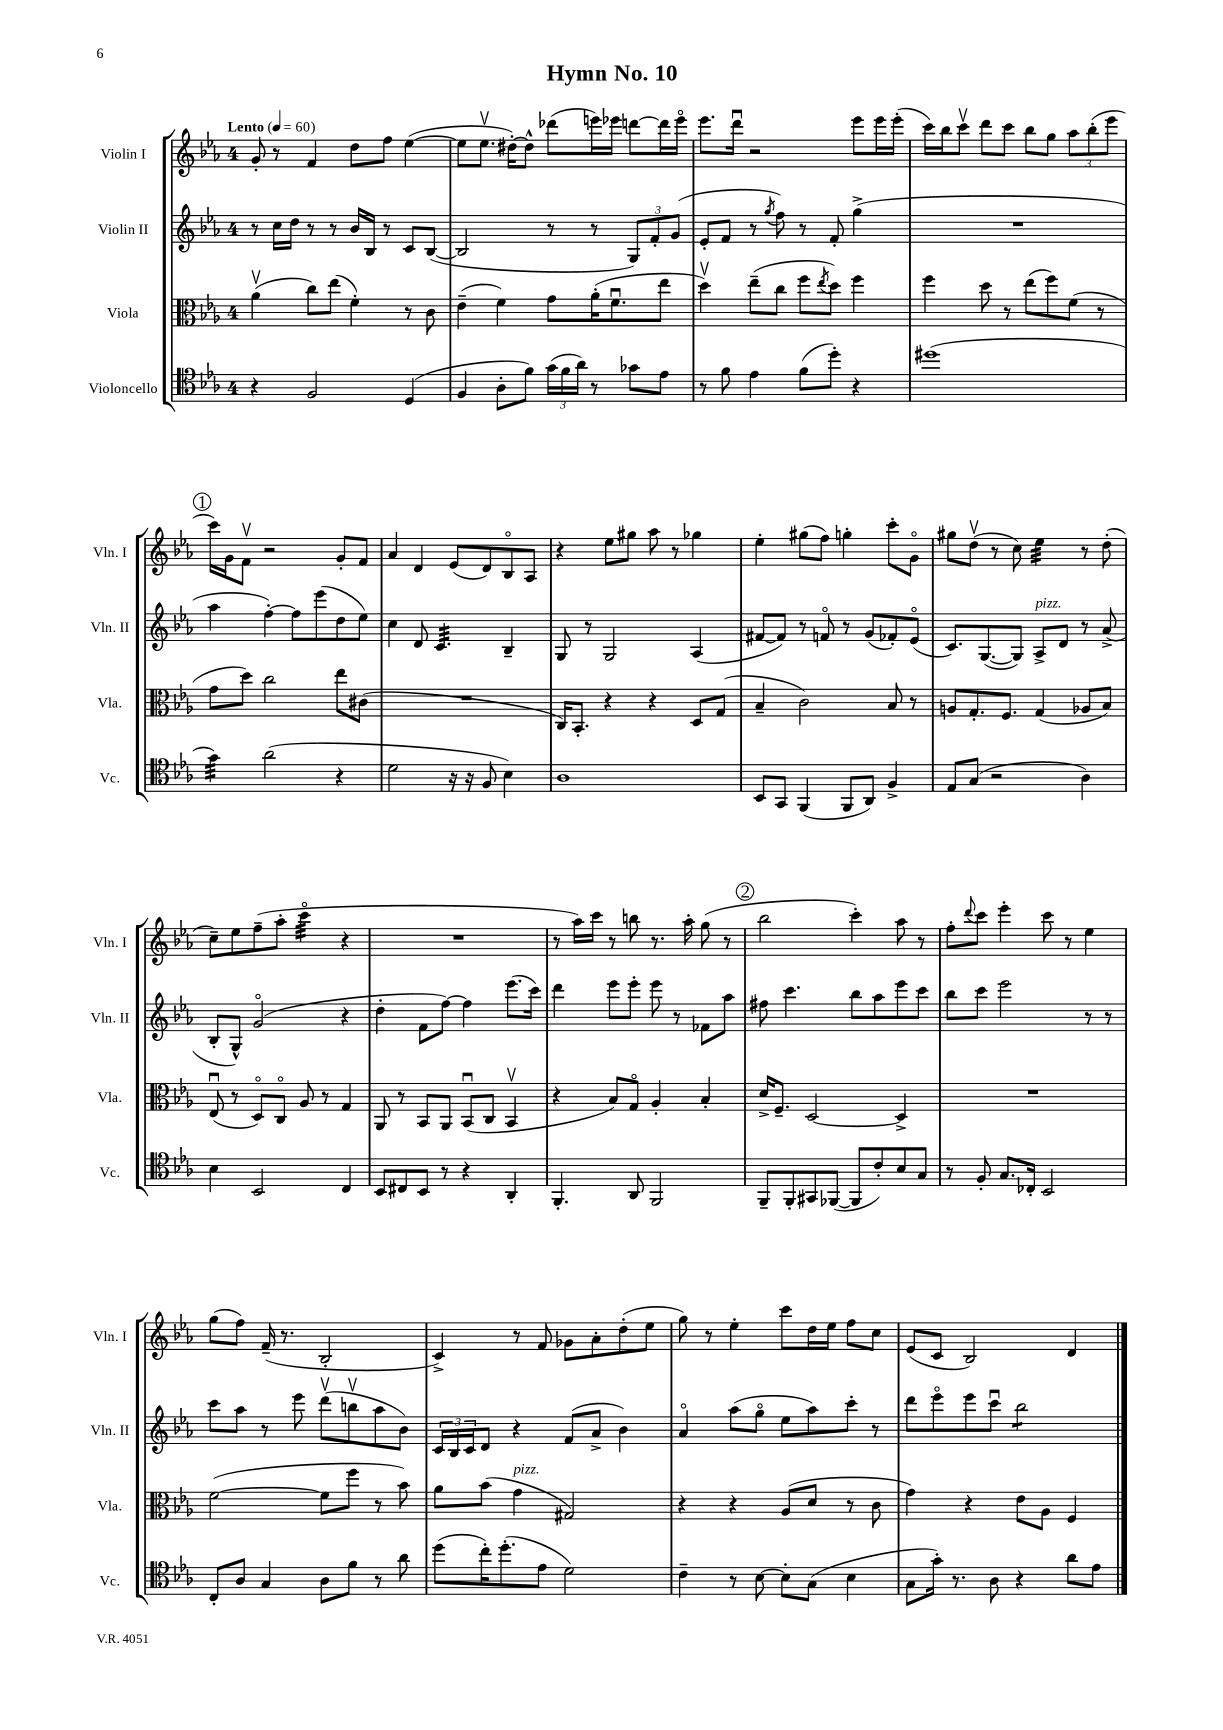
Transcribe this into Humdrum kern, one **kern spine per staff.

**kern	**kern	**kern	**kern
*staff4	*staff3	*staff2	*staff1
*clefC4	*clefC3	*clefG2	*clefG2
*k[b-e-a-]	*k[b-e-a-]	*k[b-e-a-]	*k[b-e-a-]
*M4/4	*M4/4	*M4/4	*M4/4
*MM60	*MM60	*MM60	*MM60
4r	(4a-v	8r	8g'
.	.	16cc	8r
.	.	16dd	.
2F	8cc)	8r	4f
.	(8ee-	8r	.
.	4f')	16b-	8dd
.	.	16B-	.
.	.	8r	8ff
(4D	8r	8c	([4ee-
.	8c	([8B-	.
=	=	=	=
4F	(4e-~	2B-]	8ee-]
.	.	.	8.ee-v
8A-'	4f)	.	.
.	.	.	[16dd#')
8f)	.	.	8dd#^^]
(24g	8g	8r	(8ddd-
24f	.	.	.
24a-)	.	.	.
8r	(16a-'	8r	16eee)
.	8.fu	.	16eee-
8g-	.	12G)	[8ddd
.	.	12f'	.
8e-	8ee-	.	16ddd]
.	.	(12g	.
.	.	.	16eee-o
=	=	=	=
8r	4ddv)	8e-'	8.eee-
8f	.	8f	.
.	.	.	16dddu
4e-	(8ee-~	8r	2r
.	.	8qgg	.
.	8cc	8ff)	.
(8f	8ff	8r	.
.	8qee-	.	.
8dd')	8dd)	8f'	.
4r	4ff	(4gg^	8eee-
.	.	.	16eee-
.	.	.	(16eee-'
=	=	=	=
(1dd#	4ff	1r	16ccc)
.	.	.	16bb-
.	.	.	8cccv
.	8dd	.	8ddd
.	8r	.	8ccc
.	(8ee-	.	8bb-
.	8ff)	.	8gg
.	(8f	.	12aa-
.	.	.	(12bb-'
.	8r	.	.
.	.	.	12eee-
=	=	=	=
4g)	8g	4aa-	16ccc)
.	.	.	16g
.	8dd)	.	8fv
(2a-	2cc	[4ff')	2r
.	.	8ff]	.
.	.	(8eee-	.
4r	8ee-	8dd	8g'
.	(8c#	8ee-)	8f
=	=	=	=
2d	1r	4cc	4a-
.	.	8d	4d
.	.	4.c	.
16r	.	.	(8e-
16r	.	.	.
8F	.	.	8d)
4B-)	.	4B-~	8B-o
.	.	.	8A-
=	=	=	=
1A-	16C)	8G	4r
.	8.BB-'	.	.
.	.	8r	.
.	4r	2G	8ee-
.	.	.	8gg#
.	4r	.	8aa-
.	.	.	8r
.	8D	(4A-	4gg-
.	(8G	.	.
=	=	=	=
8BB-	4B-~	[8f#	4ee-'
8GG	.	8f#])	.
(4FF	2c)	8r	(8gg#
.	.	8fo	8ff)
8FF	.	8r	4gg'
8AA-)	.	(8g	.
4F^	8B-	8f-')	8ccc'
.	8r	(8e-o	8go
=	=	=	=
8E-	8A	8.c)	8gg#
(8G	8.G'	.	(8ddv
.	.	([8.G	.
2r	.	.	8r
.	8.F	.	.
.	.	8G])	8cc)
.	(4G	8A-^	4ee-
.	.	8d	.
4A-)	8A-	8r	8r
.	8B-)	(8a-^	(8dd'
=	=	=	=
4B-	(8E-u	8B-'	8cc~)
.	8r	8G^^)	8ee-
2BB-	8Do)	(2go	(8ff~
.	8Co	.	8aa-'
.	8A-	.	4ccco
.	8r	.	.
4C	4G	4r	4r
=	=	=	=
8BB-	8AA-	4dd'	1r
8C#	8r	.	.
8BB-	8BB-	8f	.
8r	8AA-	[8ff)	.
4r	(8BB-u	4ff]	.
.	8C	.	.
4AA-'	4BB-v	(8.eee-	.
.	.	16ccc)	.
=	=	=	=
4.FF'	4r	4ddd	8r
.	.	.	16aa-)
.	.	.	16ccc
.	8B-)	8eee-	8r
8AA-	8Go	8eee-'	8bb
2FF	4A-'	8eee-	8.r
.	.	8r	.
.	.	.	16aa-'
.	4B-'	8f-	(8gg
.	.	8aa-	8r
=	=	=	=
8FF~	16d^	8ff#	2bb-
.	8.F~	.	.
8FF'	.	4.ccc	.
8GG#	[2D	.	.
([8FF-	.	.	.
8FF-]	.	8bb-	4ccc')
8c')	.	8aa-	.
8B-	4D^]	8eee-	8aa-
8G	.	8ccc	8r
=	=	=	=
8r	1r	8bb-	8ff'
.	.	.	8qqddd
8F'	.	8ccc	8ccc
8.G	.	2eee-	4eee-'
16C-'	.	.	.
2BB-	.	.	8ccc
.	.	.	8r
.	.	8r	4ee-
.	.	8r	.
=	=	=	=
8C'	([2f	8ccc	(8gg
8A-	.	8aa-	8ff)
4G	.	8r	(16f~
.	.	.	8.r
.	.	8eee-	.
8A-	8f]	(8dddv	2B-'
8f	8ff	8bbv	.
8r	8r	8aa-	.
8a-	8b-)	8b-)	.
=	=	=	=
(8dd	8a-	24c	4c^)
.	.	24B-	.
.	.	24c	.
16cc')	(8b-	8d	.
(8.dd'	.	.	.
.	4g	4r	8r
8e-	.	.	8f
2d)	2G#)	(8f	8g-
.	.	8a-^	8a-'
.	.	4b-)	(8dd'
.	.	.	8ee-
=	=	=	=
4c~	4r	4a-o	8gg)
.	.	.	8r
8r	4r	(8aa-	4ee-'
[8B-	.	8ggo	.
8B-']	(8A-	8ee-	8ccc
(8G	8d	8aa-)	16dd
.	.	.	16ee-
4B-	8r	8ccc'	8ff
.	8c	8r	8cc
=	=	=	=
8G	4g)	8ddd	(8e-
16g')	.	8eee-o	8c
8.r	.	.	.
.	4r	8eee-	2B-)
8A-	.	8cccu	.
4r	8e-	2bb-	.
.	8A-	.	.
8a-	4F	.	4d
8e-	.	.	.
==	==	==	==
*-	*-	*-	*-
